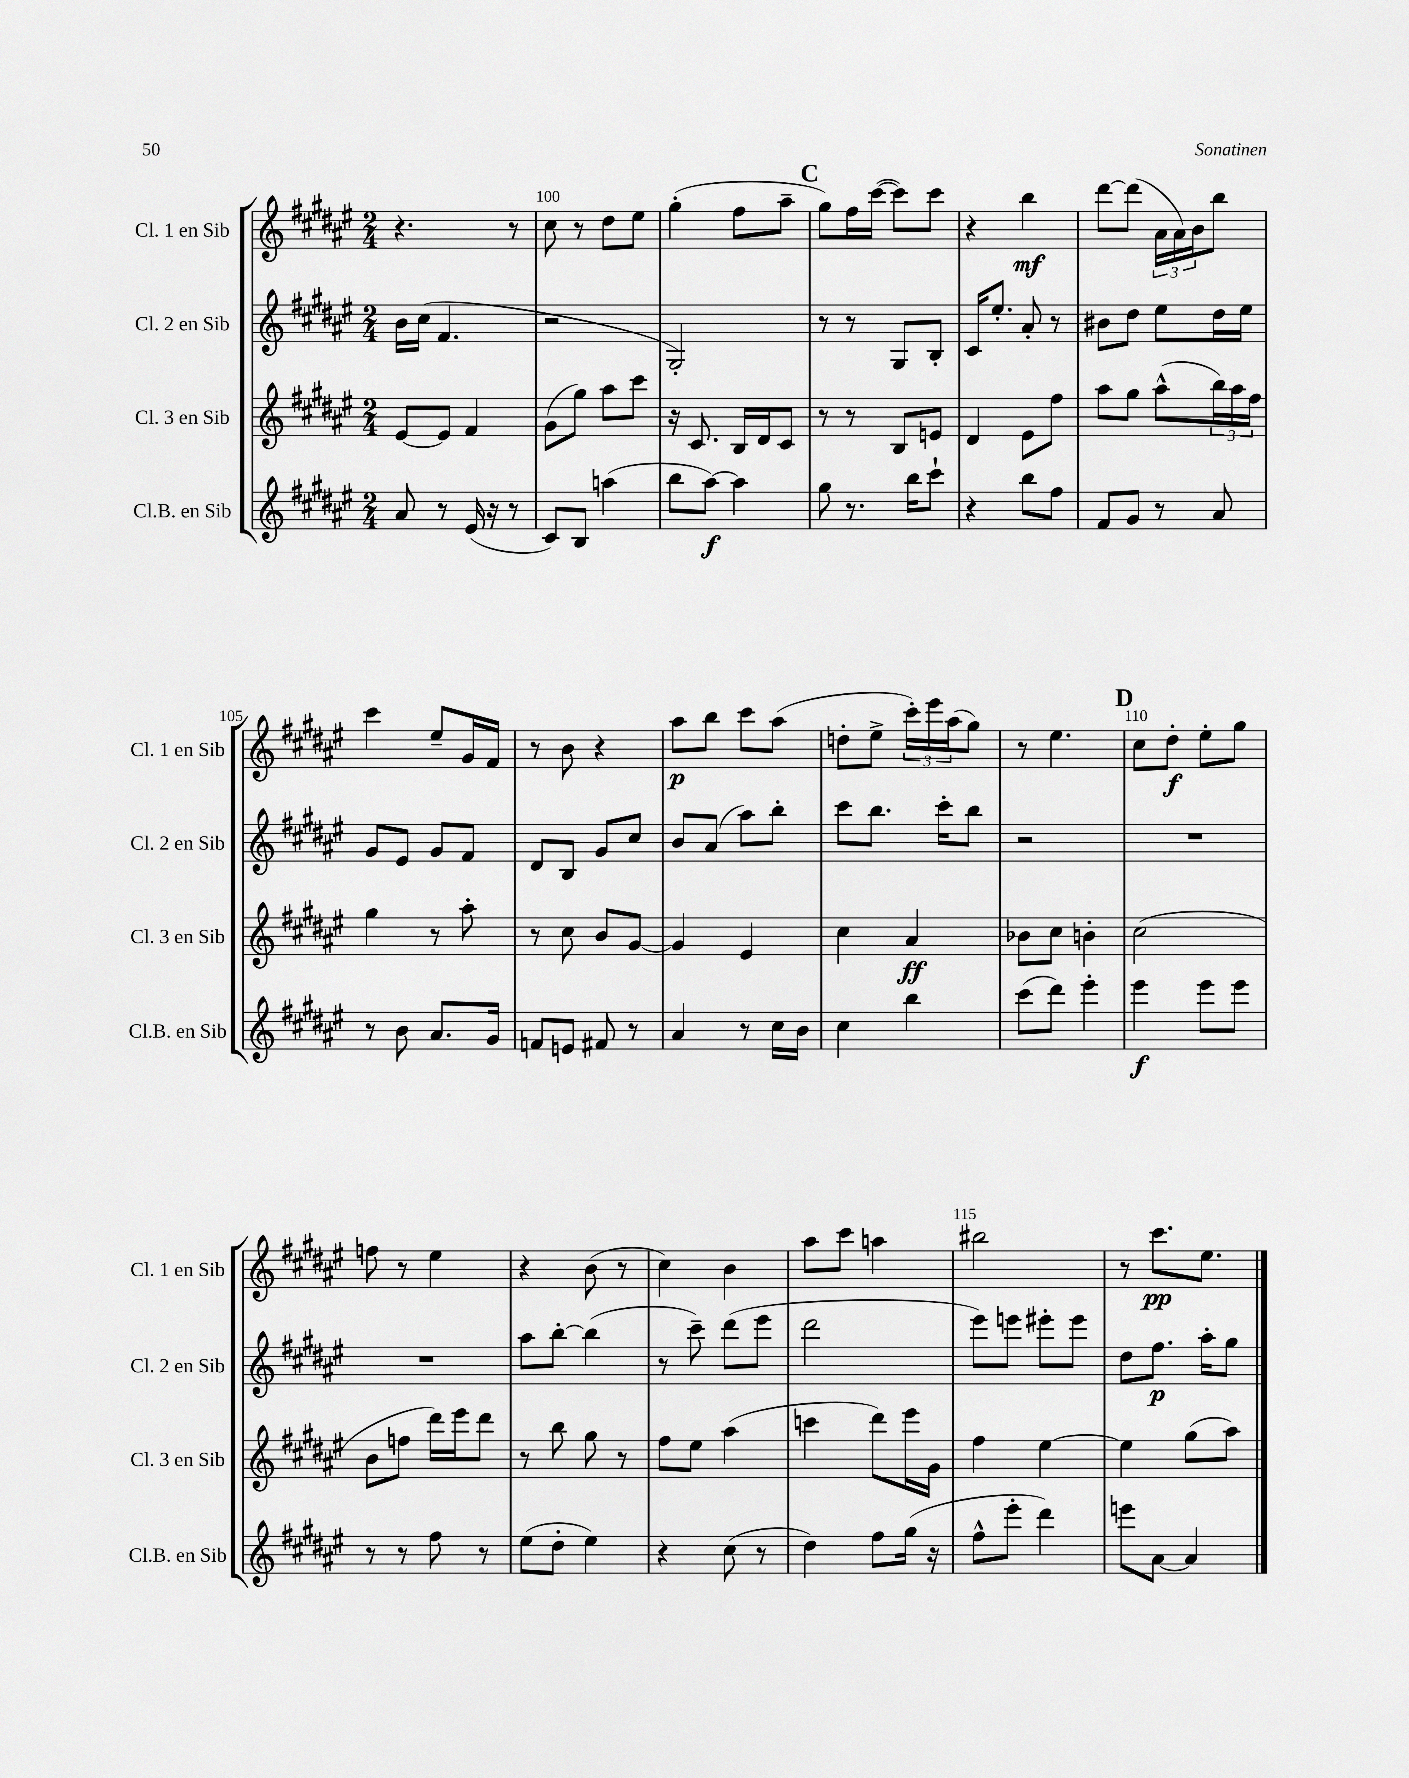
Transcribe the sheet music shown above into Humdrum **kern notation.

**kern	**kern	**kern	**kern
*staff4	*staff3	*staff2	*staff1
*clefG2	*clefG2	*clefG2	*clefG2
*k[f#c#g#d#a#e#]	*k[f#c#g#d#a#e#]	*k[f#c#g#d#a#e#]	*k[f#c#g#d#a#e#]
*M2/4	*M2/4	*M2/4	*M2/4
8a#/	[8e#/L	16b\LL	4.r
.	.	(16cc#\JJ	.
8r	8e#/]J	4.f#/	.
(16e#/	4f#/	.	.
16r	.	.	.
8r	.	.	8r
=	=	=	=
8c#/L)	(8g#\L	2r	8cc#\
8B/J	8gg#\J)	.	8r
(4aa\	8aa#\L	.	8dd#\L
.	8ccc#\J	.	8ee#\J
=	=	=	=
8bb\L	16r	2G#'/)	(4gg#'\
.	8.c#/	.	.
[8aa#\J)	.	.	.
4aa#\]	16B/LL	.	8ff#\L
.	16d#/J	.	.
.	8c#/J	.	8aa#~\J
=	=	=	=
8gg#\	8r	8r	8gg#\L)
8.r	8r	8r	16ff#\L
.	.	.	([16ccc#\JJ
.	8B/L	8G#/L	8ccc#\]L)
16bb\LK	.	.	.
8ccc#`\J	8e/J	8B'/J	8ccc#\J
=	=	=	=
4r	4d#/	16c#/LK	4r
.	.	8.ee#'/J	.
8bb\L	8e#\L	8a#'/	4bb\
8ff#\J	8ff#\J	8r	.
=	=	=	=
8f#/L	8aa#\L	8b#\L	[8ddd#\L
8g#/J	8gg#\J	8dd#\J	(8ddd#\]J
8r	(8aa#^^\L	8ee#\L	24a#\LL
.	.	.	24a#\)
.	.	.	24b\J
8a#/	24bb\L)	16dd#\L	8bb\J
.	24aa#\	.	.
.	.	16ee#\JJ	.
.	24ff#\JJ	.	.
=	=	=	=
8r	4gg#\	8g#/L	4ccc#\
8b\	.	8e#/J	.
8.a#/L	8r	8g#/L	8ee#~/L
.	8aa#'\	8f#/J	16g#/L
16g#/Jk	.	.	16f#/JJ
=	=	=	=
8f/L	8r	8d#/L	8r
8e/J	8cc#\	8B/J	8b\
8f#/	8b/L	8g#/L	4r
8r	[8g#/J	8cc#/J	.
=	=	=	=
4a#/	4g#/]	8b/L	8aa#\L
.	.	(8a#/J	8bb\J
8r	4e#/	8aa#\L)	8ccc#\L
16cc#\LL	.	8bb'\J	(8aa#\J
16b\JJ	.	.	.
=	=	=	=
4cc#\	4cc#\	8ccc#\L	8dd'\L
.	.	8.bb\J	8ee#^\J
4bb\	4a#/	.	24ccc#'\LL)
.	.	.	24eee#\
.	.	16ccc#'\LK	.
.	.	.	(24aa#\J
.	.	8bb\J	8gg#\J)
=	=	=	=
(8ccc#\L	8b-\L	2r	8r
8ddd#\J)	8cc#\J	.	4.ee#\
4eee#'\	4b'\	.	.
=	=	=	=
4eee#\	(2cc#\	2r	8cc#\L
.	.	.	8dd#'\J
8eee#\L	.	.	8ee#'\L
8eee#\J	.	.	8gg#\J
=	=	=	=
8r	8b\L	2r	8ff\
8r	8ff\J	.	8r
8ff#\	16ddd#\LL)	.	4ee#\
.	16eee#\J	.	.
8r	8ddd#\J	.	.
=	=	=	=
(8ee#\L	8r	8aa#\L	4r
8dd#'\J	8bb\	[8bb'\J	.
4ee#\)	8gg#\	(4bb\]	(8b\
.	8r	.	8r
=	=	=	=
4r	8ff#\L	8r	4cc#\)
.	8ee#\J	8ccc#~\)	.
(8cc#\	(4aa#\	(8ddd#\L	4b\
8r	.	8eee#\J	.
=	=	=	=
4dd#\)	4ccc\	2ddd#\	8aa#\L
.	.	.	8ccc#\J
8ff#\L	8ddd#\L)	.	4aa\
(16gg#\Jk	16eee#\L	.	.
16r	16g#\JJ	.	.
=	=	=	=
8ff#^^\L	4ff#\	8eee#\L)	2bb#\
8eee#'\J	.	8eee\J	.
4ddd#\)	[4ee#\	8eee#'\L	.
.	.	8eee#\J	.
=	=	=	=
8eee\L	4ee#\]	8dd#\L	8r
[8a#\J	.	8.ff#\J	8.ccc#\L
4a#/]	(8gg#\L	.	.
.	.	16aa#'\LK	8.ee#\J
.	8aa#\J)	8gg#\J	.
==	==	==	==
*-	*-	*-	*-
